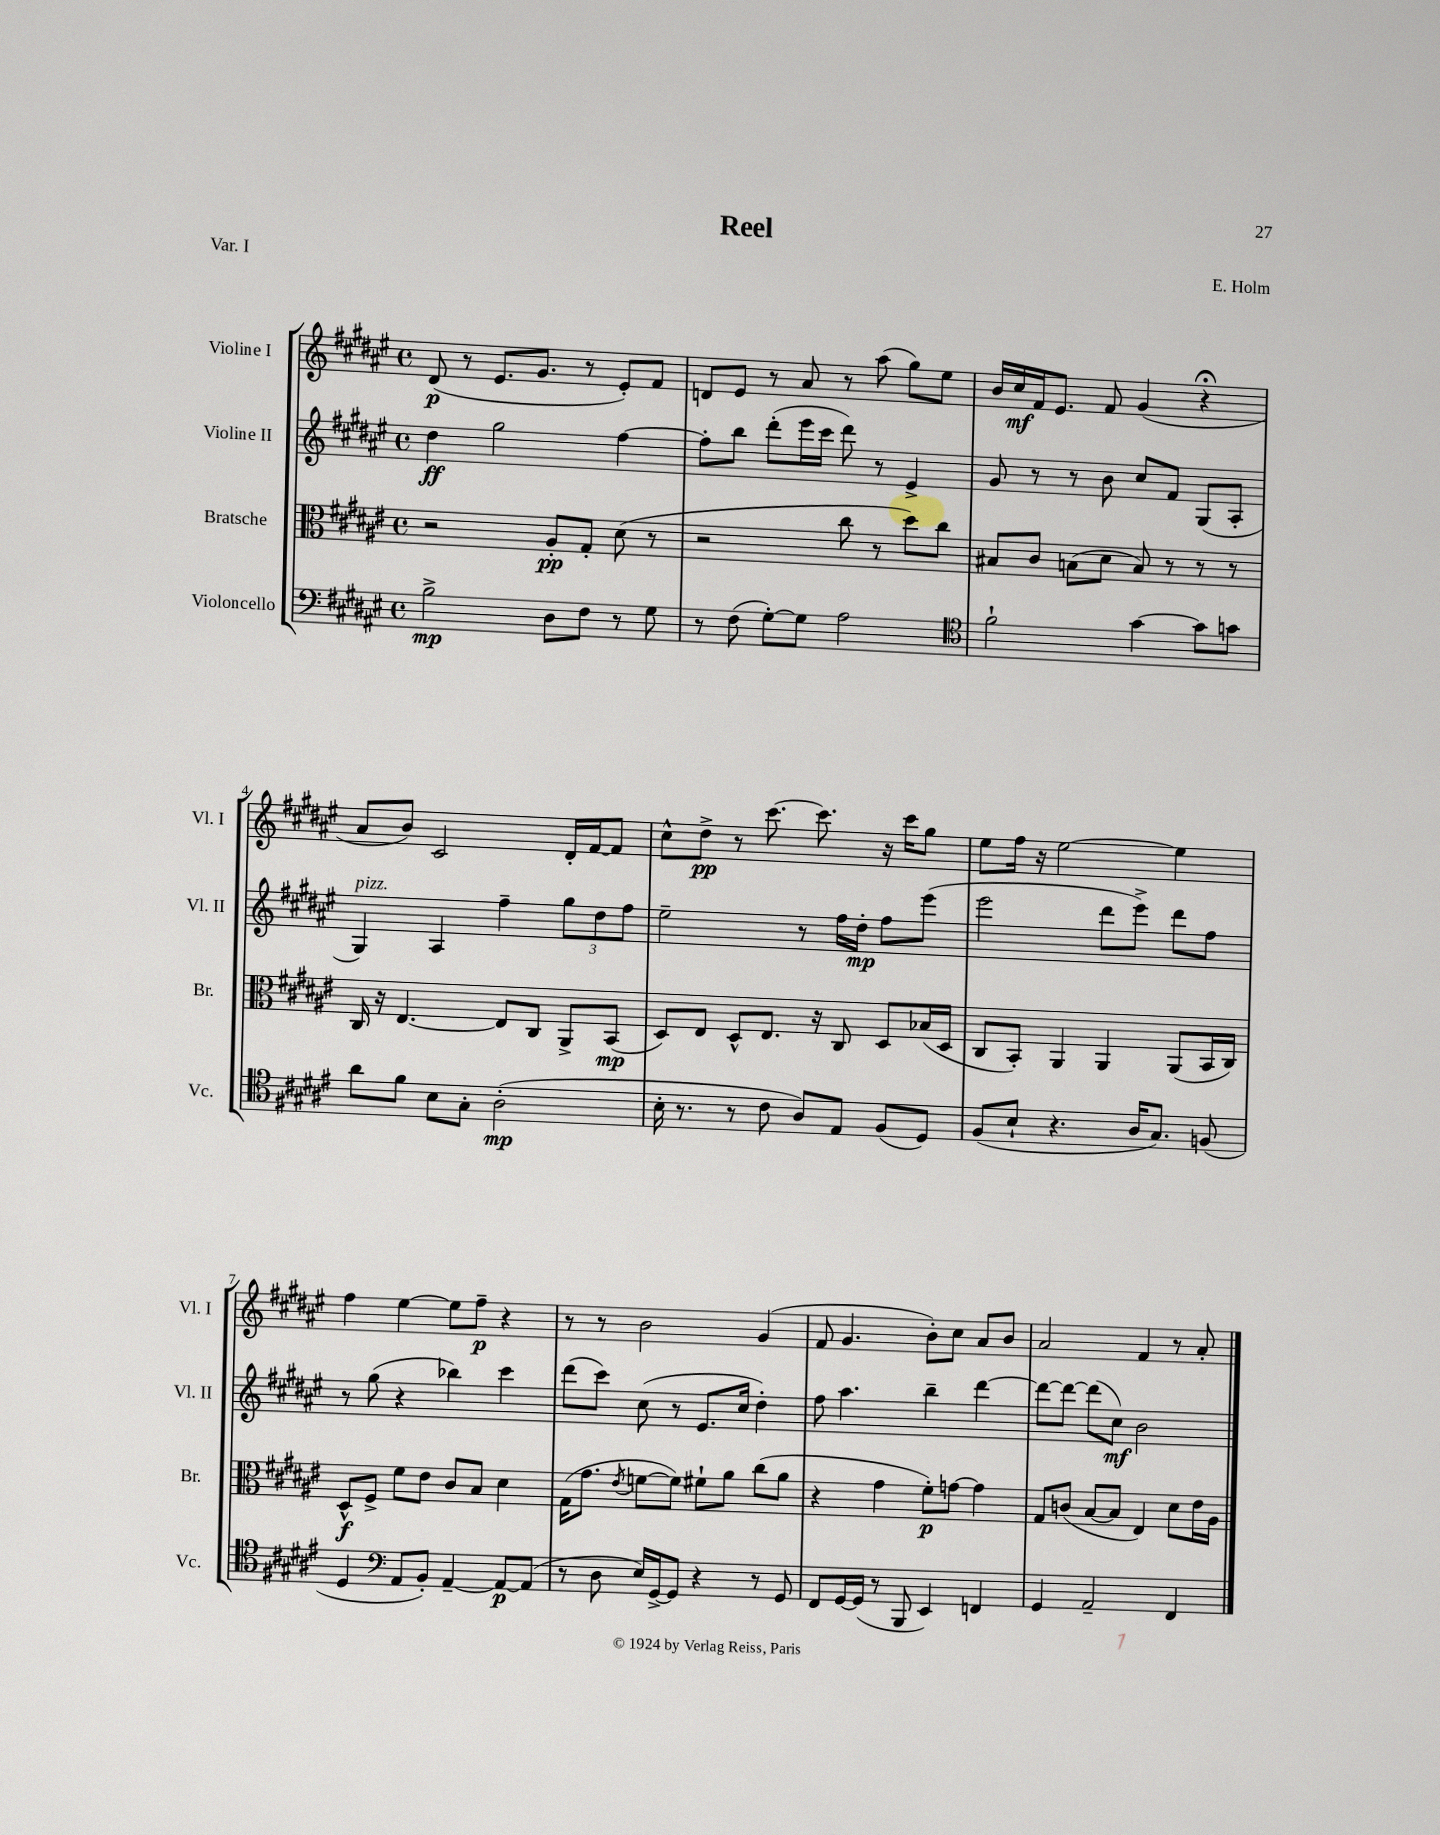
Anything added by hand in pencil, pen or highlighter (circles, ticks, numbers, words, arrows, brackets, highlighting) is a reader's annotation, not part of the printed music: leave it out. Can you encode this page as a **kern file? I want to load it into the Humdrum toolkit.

**kern	**dynam	**kern	**dynam	**kern	**dynam	**kern	**dynam
*part4	*part4	*part3	*part3	*part2	*part2	*part1	*part1
*staff4	*staff4	*staff3	*staff3	*staff2	*staff2	*staff1	*staff1
*I"Violoncello	*	*I"Bratsche	*	*I"Violine II	*	*I"Violine I	*
*I'Vc.	*	*I'Br.	*	*I'Vl. II	*	*I'Vl. I	*
*clefF4	*	*clefC3	*	*clefG2	*	*clefG2	*
*k[f#c#g#d#a#e#]	*	*k[f#c#g#d#a#e#]	*	*k[f#c#g#d#a#e#]	*	*k[f#c#g#d#a#e#]	*
*M4/4	*	*M4/4	*	*M4/4	*	*M4/4	*
*met(c)	*	*met(c)	*	*met(c)	*	*met(c)	*
=1	=1	=1	=1	=1	=1	=1	=1
2B^\	mp	2r	.	4dd#\	ff	(8d#/	p
.	.	.	.	.	.	8r	.
.	.	.	.	2gg#\	.	8.e#/L	.
.	.	.	.	.	.	8.g#/J	.
8D#\L	.	8A#'/L	pp	.	.	.	.
8F#\J	.	8G#'/J	.	.	.	8r	.
8r	.	(8d#\	.	[4ff#\	.	8e#'/L)	.
8G#\	.	8r	.	.	.	8f#/J	.
=2	=2	=2	=2	=2	=2	=2	=2
8r	.	2r	.	8ff#'\L]	.	8dn/L	.
(8F#\	.	.	.	8bb\J	.	8e#/J	.
[8G#'\L)	.	.	.	(8ddd#'\L	.	8r	.
8G#\J]	.	.	.	16eee#\L	.	8a#/	.
.	.	.	.	16ccc#\JJ	.	.	.
2A#\	.	8cc#\	.	8ddd#\)	.	8r	.
.	.	8r	.	8r	.	(8aa#\	.
.	.	8dd#\L)	.	4e#^/	.	8gg#\L)	.
.	.	8cc#\J	.	.	.	8ee#\J	.
=3	=3	=3	=3	=3	=3	=3	=3
*clefC4	*	*	*	*	*	*	*
2f#`\	.	8B#X/L	.	8g#/	.	16b/LL	.
.	.	.	.	.	.	16cc#/	mf
.	.	8c#/J	.	8r	.	16f#/J	.
.	.	.	.	.	.	8.e#/J	.
.	.	(8Bn\L	.	8r	.	.	.
.	.	8d#\J	.	8b\	.	8f#/	.
[4g#\	.	8B/)	.	8cc#/L	.	(4g#/	.
.	.	8r	.	8f#/J	.	.	.
8g#\L]	.	8r	.	(8G#/L	.	4r;<	.
8gn\J	.	8r	.	8A#'/J	.	.	.
!!LO:LB:g=z
=4	=4	=4	=4	=4	=4	=4	=4
!	!	!	!	!LO:TX:a:i:t=pizz.	!	!	!
8a#\L	.	16C#/	.	4G#/)	.	8a#/L	.
.	.	16r	.	.	.	.	.
8f#\J	.	[4.E#/	.	.	.	8b/J)	.
8B\L	.	.	.	4A#/	.	2c#/	.
8G#'\J	.	.	.	.	.	.	.
(2A#'\	mp	8E#/L]	.	4ff#~\	.	.	.
.	.	8C#/J	.	.	.	.	.
.	.	8AA#^/L	.	12gg#\L	.	16d#'/LL	.
.	.	.	.	.	.	[16f#/J	.
.	.	.	.	12dd#\	.	.	.
.	.	(8BB/J	mp	.	.	8f#/J]	.
.	.	.	.	12ff#\J	.	.	.
=5	=5	=5	=5	=5	=5	=5	=5
16B'\	.	8D#/L)	.	2ee#~\	.	8cc#^^\L	.
8.r	.	.	.	.	.	.	.
.	.	8E#/J	.	.	.	8dd#^\J	pp
8r	.	8D#^^/L	.	.	.	8r	.
8c#\	.	8.E#/J	.	.	.	[8.ccc#\	.
8A#/L)	.	.	.	8r	.	.	.
.	.	16r	.	.	.	8.ccc#\]	.
8E#/J	.	8C#/	.	16ff#\LL	.	.	.
.	.	.	.	16dd#'\JJ	mp	.	.
(8F#/L	.	8D#/L	.	8ff#\L	.	16r	.
.	.	.	.	.	.	16ccc#\KL	.
8D#/J)	.	(16B-X/L	.	(8eee#\J	.	8gg#\J	.
.	.	16D#/JJ	.	.	.	.	.
=6	=6	=6	=6	=6	=6	=6	=6
(8F#/L	.	8C#/L	.	2eee#\	.	8ee#\L	.
8B`/J	.	8BB'/J)	.	.	.	16ff#\Jk	.
.	.	.	.	.	.	16r	.
4.r	.	4AA#/	.	.	.	[2ee#\	.
.	.	4AA#/	.	8ddd#\L	.	.	.
16A#/KL	.	.	.	8eee#^\J)	.	.	.
8.G#/J)	.	.	.	.	.	.	.
.	.	(8AA#/L	.	8ddd#\L	.	4ee#\]	.
(8Fn/	.	16BB/L	.	8ff#\J	.	.	.
.	.	16C#/JJ)	.	.	.	.	.
!!LO:LB:g=z
=7	=7	=7	=7	=7	=7	=7	=7
4D#/	.	8D#^^/L	f	8r	.	4ff#\	.
.	.	8F#^/J	.	(8gg#\	.	.	.
*clefF4	*	*	*	*	*	*	*
8AA#/L	.	8f#\L	.	4r	.	[4ee#\	.
8BB'/J)	.	8e#\J	.	.	.	.	.
[4AA#~/	.	8c#/L	.	4bb-X\)	.	8ee#\L]	.
.	.	8B/J	.	.	.	8ff#~\J	p
8AA#/L_	p	4d#\	.	4ccc#\	.	4r	.
(8AA#/J]	.	.	.	.	.	.	.
=8	=8	=8	=8	=8	=8	=8	=8
8r	.	(16G#\KL	.	(8ddd#\L	.	8r	.
.	.	8.g#\J	.	.	.	.	.
8D#\	.	.	.	8ccc#\J)	.	8r	.
.	.	8qe#/	.	.	.	.	.
16E#/LL)	.	[8fn\L	.	(8cc#\	.	2b\	.
[16GG#^/J	.	.	.	.	.	.	.
8GG#/J]	.	8f\J])	.	8r	.	.	.
4r	.	8f#X`\L	.	8.e#/L	.	.	.
.	.	8a#\J	.	.	.	.	.
.	.	.	.	16cc#/Jk	.	.	.
8r	.	(8cc#\L	.	4dd#'\)	.	(4g#/	.
8GG#/	.	8a#\J	.	.	.	.	.
=9	=9	=9	=9	=9	=9	=9	=9
8FF#/L	.	4r	.	8ff#\	.	8f#/	.
[16GG#/L	.	.	.	4.aa#\	.	4.g#/	.
(16GG#/JJ]	.	.	.	.	.	.	.
8r	.	4g#\	.	.	.	.	.
8BBB/	.	.	.	.	.	.	.
4EE#/)	.	8f#'\L)	p	4bb~\	.	8b'\L)	.
.	.	[8gn\J	.	.	.	8cc#\J	.
4FFn/	.	4g\]	.	[4ddd#\	.	8a#/L	.
.	.	.	.	.	.	8b/J	.
=10	=10	=10	=10	=10	=10	=10	=10
4GG#/	.	8G#/L	.	8ddd#\L_	.	2a#/	.
.	.	(8cn/J	.	8ddd#\J_	.	.	.
2AA#~/	.	[8B/L	.	(8ddd#\L]	.	.	.
.	.	8B/J]	.	8cc#\J)	mf	.	.
.	.	4E#/)	.	2b\	.	4f#/	.
4FF#/	.	8d#\L	.	.	.	8r	.
.	.	16e#\L	.	.	.	8a#'/	.
.	.	16A#\JJ	.	.	.	.	.
==	==	==	==	==	==	==	==
*-	*-	*-	*-	*-	*-	*-	*-
